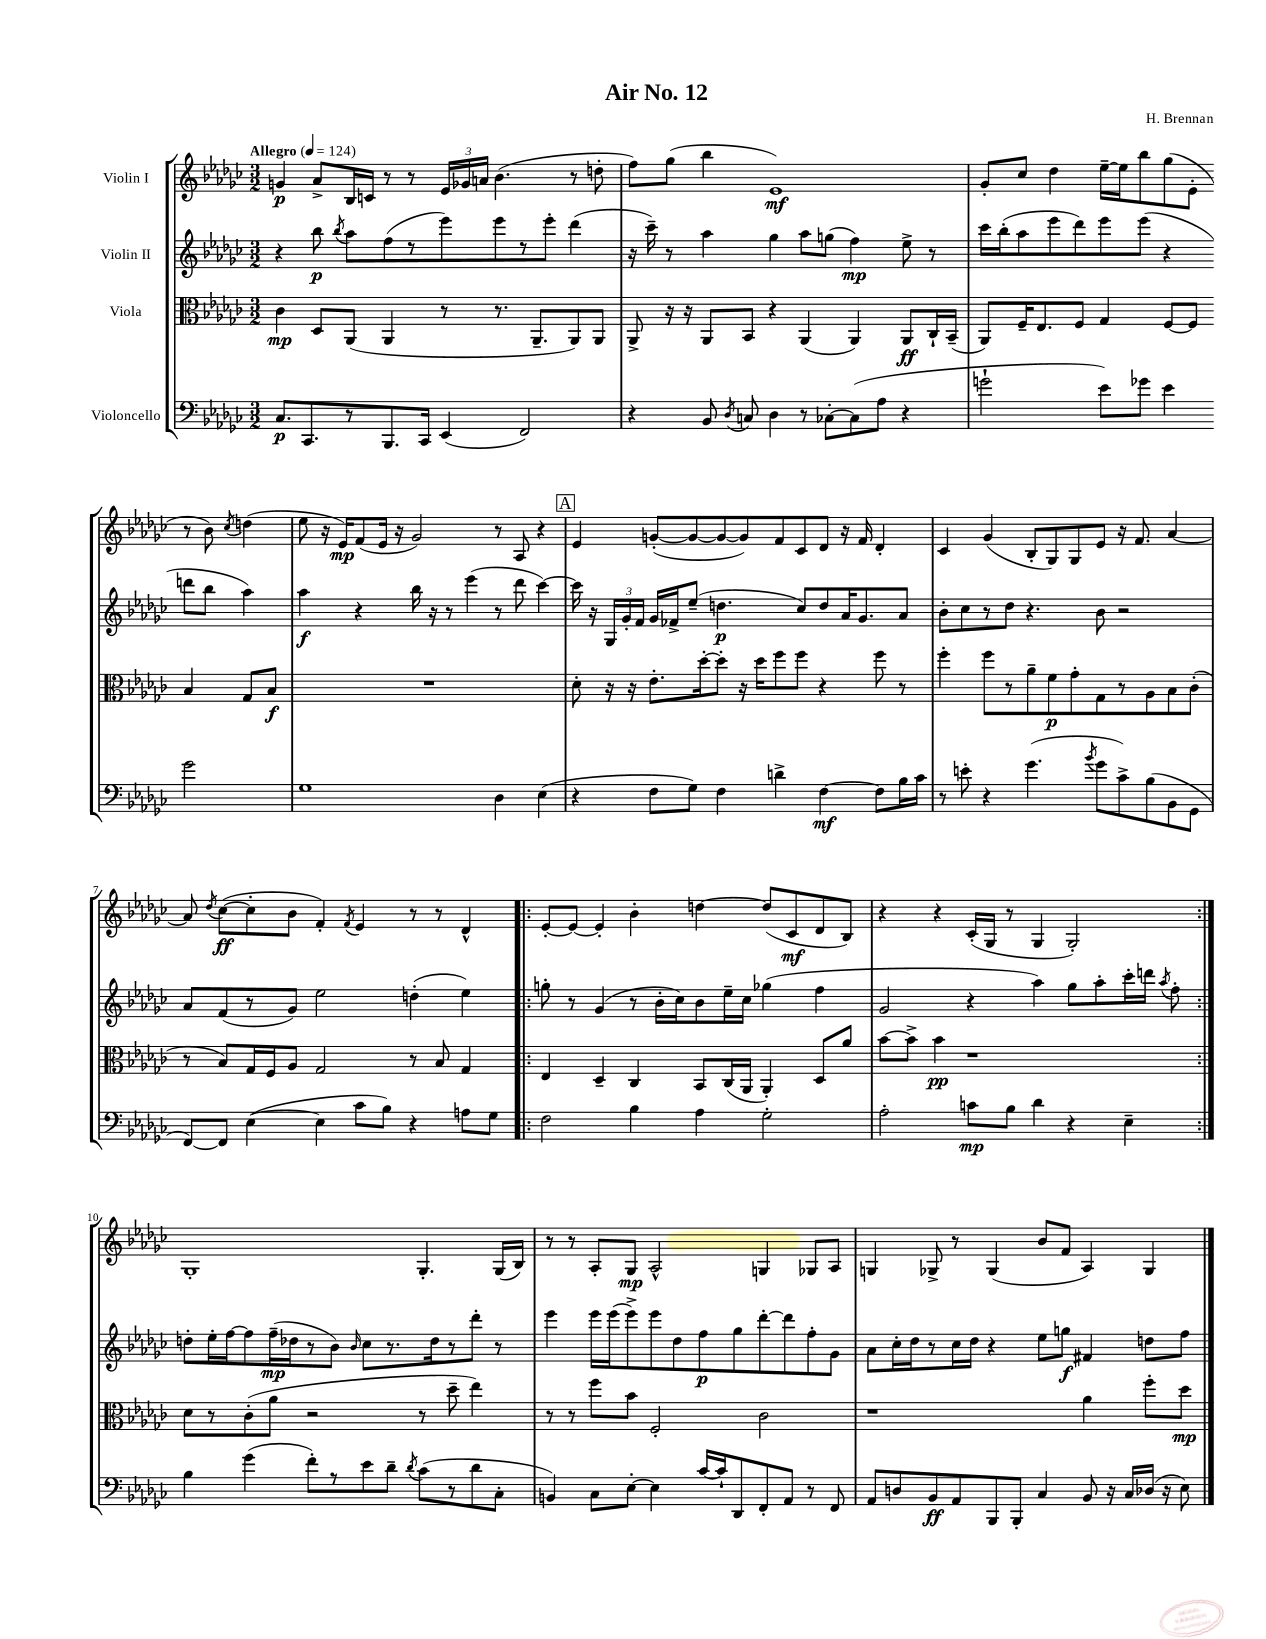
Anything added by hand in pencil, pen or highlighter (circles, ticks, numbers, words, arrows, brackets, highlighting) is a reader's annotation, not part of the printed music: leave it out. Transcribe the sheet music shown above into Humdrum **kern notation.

**kern	**dynam	**kern	**dynam	**kern	**dynam	**kern	**dynam
*part4	*part4	*part3	*part3	*part2	*part2	*part1	*part1
*staff4	*staff4	*staff3	*staff3	*staff2	*staff2	*staff1	*staff1
*I"Violoncello	*	*I"Viola	*	*I"Violin II	*	*I"Violin I	*
*clefF4	*	*clefC3	*	*clefG2	*	*clefG2	*
*k[b-e-a-d-g-c-]	*	*k[b-e-a-d-g-c-]	*	*k[b-e-a-d-g-c-]	*	*k[b-e-a-d-g-c-]	*
*M3/2	*	*M3/2	*	*M3/2	*	*M3/2	*
*MM124	*	*MM124	*	*MM124	*	*MM124	*
=1	=1	=1	=1	=1	=1	=1	=1
!	!	!	!	!	!	!LO:TX:a:B:t=Allegro	!
8.C-/L	p	4c-\	mp	4r	.	4gn/	p
8.CC-/	.	.	.	.	.	.	.
.	.	8D-/L	.	8bb-\	p	8a-^/L	.
.	.	.	.	8qbb-/	.	.	.
8r	.	(8AA-/J	.	8aa-\L	.	16B-/L	.
.	.	.	.	.	.	16cn/JJ	.
8.BBB-/	.	4AA-/	.	(8ff\	.	8r	.
.	.	.	.	8r	.	8r	.
16CC-/Jk	.	.	.	.	.	.	.
(4EE-/	.	8r	.	8eee-\)	.	24e-/LL	.
.	.	.	.	.	.	24g-X/	.
.	.	.	.	.	.	24an/JJ	.
.	.	8.r	.	8eee-\	.	(4.b-\	.
2FF/)	.	.	.	8r	.	.	.
.	.	8.AA-~/L	.	.	.	.	.
.	.	.	.	8eee-'\J	.	.	.
.	.	8AA-/)	.	(4ddd-\	.	8r	.
.	.	8AA-/J	.	.	.	8ddn'\	.
=2	=2	=2	=2	=2	=2	=2	=2
4r	.	8AA-^/	.	16r	.	8ff\L)	.
.	.	.	.	16ccc-~\)	.	.	.
.	.	16r	.	8r	.	(8gg-\J	.
.	.	16r	.	.	.	.	.
8BB-/	.	8AA-/L	.	4aa-\	.	4bb-\	.
8qD-/	.	.	.	.	.	.	.
8Cn/	.	8BB-/J	.	.	.	.	.
4D-\	.	4r	.	4gg-\	.	1e-)	mf
8r	.	(4AA-/	.	8aa-\L	.	.	.
[8C-X'\L	.	.	.	(8ggn\J	.	.	.
(8C-\]	.	4AA-/)	.	4ff\)	mp	.	.
8A-\J	.	.	.	.	.	.	.
4r	.	8AA-/L	ff	8ee-^\	.	.	.
.	.	16C-`/L	.	8r	.	.	.
.	.	(16BB-~/JJ	.	.	.	.	.
=3	=3	=3	=3	=3	=3	=3	=3
2gn`\	.	8AA-/L)	.	16ccc-\LL	.	8g-'/L	.
.	.	.	.	(16bb-'\J	.	.	.
.	.	16F~/K	.	8aa-\	.	8cc-/J	.
.	.	8.E-/	.	.	.	.	.
.	.	.	.	8eee-\	.	4dd-\	.
.	.	8F/J	.	8ddd-\)	.	.	.
8e-\L)	.	4G-/	.	8eee-\	.	[16ee-~\LL	.
.	.	.	.	.	.	16ee-\J]	.
8g-X\J	.	.	.	(8eee-\J	.	8bb-\	.
4e-\	.	[8F/L	.	4r	.	(8gg-\	.
.	.	8F/J]	.	.	.	8e-'\J	.
2g-\	.	4B-/	.	8dddn\L	.	8r	.
.	.	.	.	8bb-\J	.	8b-\)	.
.	.	.	.	.	.	8qcc-/	.
.	.	8G-/L	.	4aa-\)	.	(4ddn\	.
.	.	8B-/J	f	.	.	.	.
!!LO:LB:g=z
=4	=4	=4	=4	=4	=4	=4	=4
1G-	.	1.r	.	4aa-\	f	8ee-\	.
.	.	.	.	.	.	16r	.
.	.	.	.	.	.	16e-/KL)	mp
.	.	.	.	4r	.	(8f/	.
.	.	.	.	.	.	16e-/Jk	.
.	.	.	.	.	.	16r	.
.	.	.	.	16bb-\	.	2g-/)	.
.	.	.	.	16r	.	.	.
.	.	.	.	8r	.	.	.
.	.	.	.	(4eee-\	.	.	.
4D-\	.	.	.	8r	.	8r	.
.	.	.	.	8ddd-\	.	8A-/	.
(4E-\	.	.	.	[4ccc-\)	.	4r	.
!!LO:REH:place=s1:t=A
=5	=5	=5	=5	=5	=5	=5	=5
4r	.	8d-'\	.	16ccc-\]	.	4e-/	.
.	.	.	.	16r	.	.	.
.	.	16r	.	24G-/LL	.	.	.
.	.	.	.	24g-'/	.	.	.
.	.	16r	.	.	.	.	.
.	.	.	.	24f/JJ	.	.	.
8F\L	.	8.e-'\L	.	16g-/LL	.	([8gn'/L	.
.	.	.	.	16f-X^/J	.	.	.
8G-\J)	.	.	.	(8ee-~/J	.	8g/_	.
.	.	[16dd-'\k	.	.	.	.	.
4F\	.	8dd-'\J]	.	4.ddn\	p	8g/_	.
.	.	16r	.	.	.	8g/])	.
.	.	16dd-\KL	.	.	.	.	.
4dn^\	.	8ff\	.	.	.	8f/	.
.	.	8ff\J	.	8cc-/L)	.	8c-/	.
[4F\	mf	4r	.	8dd/	.	8d-/J	.
.	.	.	.	16a-/K	.	16r	.
.	.	.	.	8.g-/	.	16f/	.
8F\L]	.	8ff\	.	.	.	4d-'/	.
16B-\L	.	8r	.	8a-/J	.	.	.
16c-\JJ	.	.	.	.	.	.	.
=6	=6	=6	=6	=6	=6	=6	=6
8r	.	4ff'\	.	8b-'\L	.	4c-/	.
8en'\	.	.	.	8cc-\	.	.	.
4r	.	8ff\L	.	8r	.	(4g-/	.
.	.	8r	.	8dd-\J	.	.	.
(4.g-\	.	8a-~\	.	4.r	.	8B-'/L	.
.	.	8f\	p	.	.	8G-/)	.
.	.	8g-'\	.	.	.	8G-/	.
8qb-/	.	.	.	.	.	.	.
8g-\L	.	8G-\	.	8b-\	.	8e-/J	.
8c-^\)	.	8r	.	2r	.	16r	.
.	.	.	.	.	.	8.f/	.
(8B-\	.	8A-\	.	.	.	.	.
8BB-\	.	8B-\	.	.	.	[4a-/	.
8GG-\J	.	(8c-'\J	.	.	.	.	.
!!LO:LB:g=z
=7	=7	=7	=7	=7	=7	=7	=7
[8FF/L)	.	8r	.	8a-/L	.	8a-/]	.
.	.	.	.	.	.	8qdd-/	.
8FF/J]	.	8B-/L)	.	(8f/	.	([8cc-\L	ff
([4E-\	.	16G-/L	.	8r	.	8cc-'\]	.
.	.	16F/J	.	.	.	.	.
.	.	8A-/J	.	8g-/J)	.	8b-\J	.
4E-\]	.	2G-/	.	2ee-\	.	4f'/)	.
.	.	.	.	.	.	8qf/	.
8c-\L	.	.	.	.	.	4e-/	.
8B-\J)	.	.	.	.	.	.	.
4r	.	8r	.	(4ddn'\	.	8r	.
.	.	8B-/	.	.	.	8r	.
8An\L	.	4G-/	.	4ee-\)	.	4d-^^/	.
8G-\J	.	.	.	.	.	.	.
=8!|:	=8!|:	=8!|:	=8!|:	=8!|:	=8!|:	=8!|:	=8!|:
2F\	.	4E-/	.	8ggn'\	.	[8e-'/L	.
.	.	.	.	8r	.	8e-/J_	.
.	.	4D-~/	.	(4g-/	.	4e-'/]	.
4B-\	.	4C-/	.	8r	.	4b-'\	.
.	.	.	.	16b-'\LL	.	.	.
.	.	.	.	16cc-\J)	.	.	.
4A-\	.	8BB-/L	.	8b-\	.	[4ddn\	.
.	.	(16C-/L	.	16ee-~\L	.	.	.
.	.	16AA-/JJ	.	16cc-\JJ	.	.	.
2G-'\	.	4AA-'/)	.	(4gg-X\	.	(8dd/L]	.
.	.	.	.	.	.	8c-/	mf
.	.	8D-/L	.	4ff\	.	8d-/	.
.	.	8a-/J	.	.	.	8B-/J)	.
=9	=9	=9	=9	=9	=9	=9	=9
2A-'\	.	[8b-\L	.	2g-/	.	4r	.
.	.	8b-^\J]	.	.	.	.	.
.	.	4b-\	pp	.	.	4r	.
8cn\L	mp	1r	.	4r	.	(16c-'/LL	.
.	.	.	.	.	.	16G-/JJ	.
8B-\J	.	.	.	.	.	8r	.
4d-\	.	.	.	4aa-\)	.	4G-/	.
4r	.	.	.	8gg-\L	.	2G-'/)	.
.	.	.	.	8aa-'\	.	.	.
4E-~\	.	.	.	16ccc-'\L	.	.	.
.	.	.	.	16dddn\JJ	.	.	.
.	.	.	.	8qaa-/	.	.	.
.	.	.	.	8ff'\	.	.	.
!!LO:LB:g=z
=10:|!	=10:|!	=10:|!	=10:|!	=10:|!	=10:|!	=10:|!	=10:|!
4B-\	.	8d-\L	.	8ddn'\L	.	1G-'	.
.	.	8r	.	16ee-'\L	.	.	.
.	.	.	.	[16ff\J	.	.	.
(4g-\	.	(8c-'\	.	8ff\]	.	.	.
.	.	8a-\J	.	(16ff~\L	mp	.	.
.	.	.	.	16dd-X\J	.	.	.
8f'\L)	.	2r	.	8r	.	.	.
8r	.	.	.	8b-\J)	.	.	.
.	.	.	.	16qqb-/	.	.	.
8e-\	.	.	.	8cc-\L	.	.	.
8d-~\J	.	.	.	8.r	.	.	.
8qd-/	.	.	.	.	.	.	.
(8c-\L	.	8r	.	.	.	4.G-'/	.
.	.	.	.	16dd-\k	.	.	.
8r	.	8dd-~\	.	8r	.	.	.
8d-\	.	4ee-\)	.	8ddd-'\J	.	.	.
8C-'\J	.	.	.	8r	.	(16G-/LL	.
.	.	.	.	.	.	16B-/JJ)	.
=11	=11	=11	=11	=11	=11	=11	=11
4BBn/)	.	8r	.	4eee-\	.	8r	.
.	.	8r	.	.	.	8r	.
8C-\L	.	8ff\L	.	16eee-\LL	.	8A-'/L	.
.	.	.	.	(16eee-\J	.	.	.
[8E-'\J	.	8b-\J	.	8eee-^\)	.	8G-/J	mp
4E-\]	.	2F'/	.	8eee-\	.	2A-^^/	.
.	.	.	.	8dd-\	.	.	.
[16c-/LL	.	.	.	8ff\	p	.	.
16c-`/J]	.	.	.	.	.	.	.
8DD-/	.	.	.	8gg-\	.	.	.
8FF'/	.	2c-\	.	[8ddd-'\	.	4Gn/	.
8AA-/J	.	.	.	8ddd-\]	.	.	.
8r	.	.	.	8ff'\	.	8G-X/L	.
8FF/	.	.	.	8g-\J	.	8A-/J	.
=12	=12	=12	=12	=12	=12	=12	=12
8AA-/L	.	1r	.	8a-\L	.	4Gn/	.
8Dn/	.	.	.	16cc-'\L	.	.	.
.	.	.	.	16dd-\J	.	.	.
8BB-/	ff	.	.	8r	.	8G-X^/	.
8AA-/	.	.	.	16cc-\L	.	8r	.
.	.	.	.	16dd-\JJ	.	.	.
8BBB-/	.	.	.	4r	.	(4G-/	.
8BBB-'/J	.	.	.	.	.	.	.
4C-/	.	.	.	8ee-\L	.	8b-/L	.
.	.	.	.	8ggn\J	f	8f/J	.
8BB-/	.	4a-\	.	4f#X/	.	4A-/)	.
16r	.	.	.	.	.	.	.
16C-/LL	.	.	.	.	.	.	.
(16D-X/JJ	.	8ff'\L	.	8ddn\L	.	4G-/	.
16r	.	.	.	.	.	.	.
8E-\)	.	8dd-\J	mp	8ff\J	.	.	.
==	==	==	==	==	==	==	==
*-	*-	*-	*-	*-	*-	*-	*-
